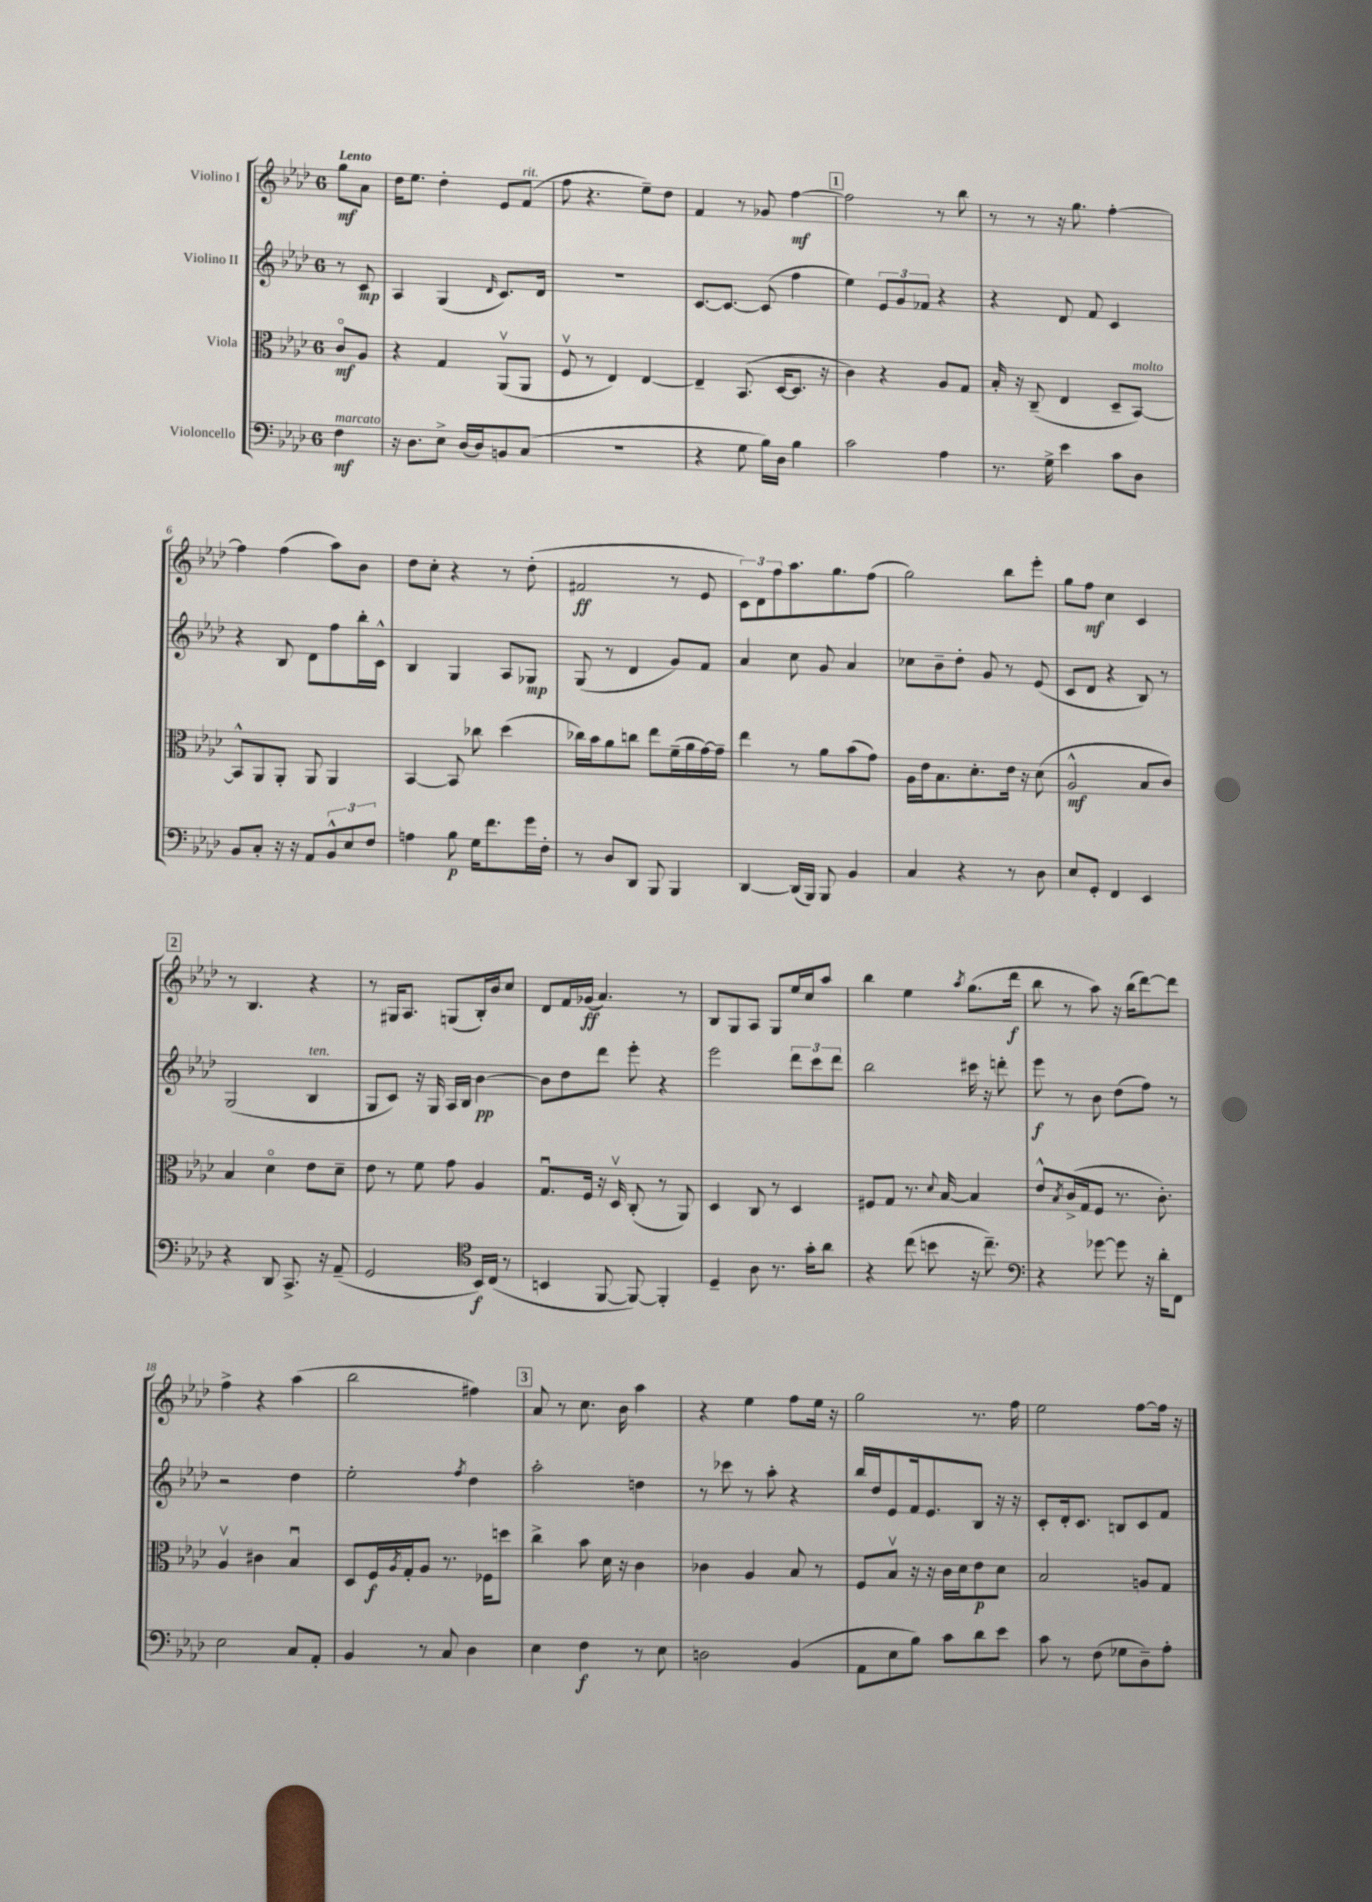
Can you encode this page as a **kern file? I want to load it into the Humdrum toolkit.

**kern	**dynam	**kern	**dynam	**kern	**dynam	**kern	**dynam
*part4	*part4	*part3	*part3	*part2	*part2	*part1	*part1
*staff4	*staff4	*staff3	*staff3	*staff2	*staff2	*staff1	*staff1
*I"Violoncello	*	*I"Viola	*	*I"Violino II	*	*I"Violino I	*
*clefF4	*	*clefC3	*	*clefG2	*	*clefG2	*
*k[b-e-a-d-]	*	*k[b-e-a-d-]	*	*k[b-e-a-d-]	*	*k[b-e-a-d-]	*
*M6/8	*	*M6/8	*	*M6/8	*	*M6/8	*
=	=	=	=	=	=	=	=
!	!	!	!	!	!	!LO:TX:a:B:t=Lento	!
!LO:TX:a:i:t=marcato	!	!	!	!	!	!	!
4F\	mf	8c/L	mf	8r	.	8gg\L	mf
.	.	8A-/J	.	8c/	mp	8a-\J	.
=1	=1	=1	=1	=1	=1	=1	=1
16r	.	4r	.	4A-/	.	16dd-\KL	.
8.D-\L	.	.	.	.	.	8.ee-\J	.
8E-^\J	.	4G/	.	(4G/	.	4dd-'\	.
(16D-/LL	.	.	.	.	.	.	.
16D-/J)	.	.	.	.	.	.	.
.	.	.	.	16qqd-/	.	.	.
8BBn/	.	(8AA-v/L	.	8.c/L)	.	8e-/L	.
!	!	!	!	!	!	!LO:TX:a:i:t=rit.	!
(8C/J	.	8AA-/J	.	.	.	(8f/J	.
.	.	.	.	16d-/Jk	.	.	.
=2	=2	=2	=2	=2	=2	=2	=2
2.r	.	8Fv/	.	2.r	.	8ff\	.
.	.	8r	.	.	.	4.r	.
.	.	4E-/)	.	.	.	.	.
.	.	[4E-/	.	.	.	8ee-~\L)	.
.	.	.	.	.	.	8dd-\J	.
=3	=3	=3	=3	=3	=3	=3	=3
4r	.	4E-~/]	.	[8.c/L	.	4f/	.
.	.	.	.	8.c/J_	.	.	.
8G\	.	(8.BB-/	.	.	.	8r	.
16B-\LL)	.	.	.	(8c/]	.	8g-X/	.
16D-\JJ	.	[16D-/KL	.	.	.	.	.
4B-\	.	8.D-/J]	.	4ff\	.	[4ff\	mf
.	.	16r	.	.	.	.	.
!!LO:REH:place=s1:t=1
=4	=4	=4	=4	=4	=4	=4	=4
2c\	.	4c\)	.	4ee-\)	.	2ff\]	.
.	.	4r	.	12e-/L	.	.	.
.	.	.	.	12g/	.	.	.
.	.	.	.	12f-X/J	.	.	.
4A-\	.	8A-/L	.	4r	.	8r	.
.	.	8G/J	.	.	.	8bb-\	.
=5	=5	=5	=5	=5	=5	=5	=5
8.r	.	16B-'/	.	4r	.	8r	.
.	.	16r	.	.	.	.	.
.	.	(8C~/	.	.	.	8r	.
16G^\	.	.	.	.	.	.	.
4e-\	.	4E-/	.	8d-/	.	16r	.
.	.	.	.	.	.	8.gg\	.
.	.	.	.	8f/	.	.	.
8c\L	.	8D-~/L	.	4c/	.	[4ff'\	.
!	!	!LO:TX:a:i:t=molto	!	!	!	!	!
8D-\J	.	[8BB-/J)	.	.	.	.	.
!!LO:LB:g=z
=6	=6	=6	=6	=6	=6	=6	=6
8BB-/L	.	8BB-^^/L]	.	4r	.	4ff\]	.
8C'/J	.	8AA-/	.	.	.	.	.
16r	.	8AA-'/J	.	8B-/	.	(4ff\	.
16r	.	.	.	.	.	.	.
8AA-/L	.	8AA-/	.	8d-\L	.	.	.
12BB-^^/	.	4AA-/	.	8ff\	.	8aa-\L)	.
12E-/	.	.	.	.	.	.	.
.	.	.	.	16bb-'\L	.	8b-\J	.
12F/J	.	.	.	.	.	.	.
.	.	.	.	16c^^\JJ	.	.	.
=7	=7	=7	=7	=7	=7	=7	=7
4An\	.	[4BB-/	.	4B-/	.	8dd-\L	.
.	.	.	.	.	.	8cc'\J	.
8B-\	p	8BB-/]	.	4G/	.	4r	.
16G\KL	.	8cc-X\	.	.	.	.	.
8.f\	.	.	.	.	.	.	.
.	.	(4dd-\	.	8A-/L	.	8r	.
16g\L	.	.	.	8G-X/J	mp	(8dd-'\	.
16F'\JJ	.	.	.	.	.	.	.
=8	=8	=8	=8	=8	=8	=8	=8
8r	.	16cc-X\LL)	.	(8G/	.	2f#X/	ff
.	.	16b-\J	.	.	.	.	.
8D-/L	.	8a-\	.	8r	.	.	.
8DD-/J	.	8ccn\J	.	4d-/	.	.	.
8BBB-/	.	8ee-\L	.	.	.	.	.
4BBB-/	.	(16f~\L	.	8g/L)	.	8r	.
.	.	16a-\	.	.	.	.	.
.	.	[16g\)	.	8f/J	.	8e-/	.
.	.	16g~\JJ]	.	.	.	.	.
=9	=9	=9	=9	=9	=9	=9	=9
[4DD-/	.	4ee-\	.	4a-/	.	12c\L)	.
.	.	.	.	.	.	12d-\	.
.	.	.	.	.	.	12ff\	.
(16DD-/LL]	.	8r	.	8cc\	.	8.aa-\	.
16BBB-/JJ)	.	.	.	.	.	.	.
8BBB-/	.	8a-\L	.	8g/	.	.	.
.	.	.	.	.	.	8.gg\	.
4BB-/	.	(8b-\	.	4a-/	.	.	.
.	.	8g\J)	.	.	.	(8ff\J	.
=10	=10	=10	=10	=10	=10	=10	=10
4C/	.	16A-\LL	.	8cc-X\L	.	2gg\)	.
.	.	16e-\J	.	.	.	.	.
.	.	8.B-\	.	8b-~\	.	.	.
4r	.	.	.	8dd-'\J	.	.	.
.	.	8.d-'\	.	.	.	.	.
.	.	.	.	8g/	.	.	.
8r	.	16e-\Jk	.	8r	.	8bb-\L	.
.	.	16r	.	.	.	.	.
8D-\	.	(8d-\	.	(8e-/	.	8eee-'\J	.
=11	=11	=11	=11	=11	=11	=11	=11
8E-/L	.	2A-^^/	mf	8c/L	.	8gg\L	.
8GG'/J	.	.	.	8d-/J	.	8ff\J	mf
4FF/	.	.	.	4r	.	4cc\	.
4EE-/	.	8B-/L	.	8B-/)	.	4c/	.
.	.	8c/J)	.	8r	.	.	.
!!LO:LB:g=z
!!LO:REH:place=s1:t=2
=12	=12	=12	=12	=12	=12	=12	=12
4r	.	4B-/	.	(2G/	.	8r	.
.	.	.	.	.	.	4.B-/	.
8DD-/	.	4d-\	.	.	.	.	.
8.CC^/	.	.	.	.	.	.	.
!	!	!	!	!LO:TX:a:i:t=ten.	!	!	!
.	.	8e-\L	.	4B-/	.	4r	.
16r	.	.	.	.	.	.	.
(8AA-~/	.	8d-~\J	.	.	.	.	.
=13	=13	=13	=13	=13	=13	=13	=13
2GG/	.	8e-\	.	8G/L	.	8r	.
.	.	8r	.	8c/J)	.	16G#X/KL	.
.	.	.	.	.	.	8.A-/J	.
.	.	8f\	.	16r	.	.	.
.	.	.	.	16G/	.	.	.
.	.	8g\	.	16A-/LL	.	(8Gn/L	.
.	.	.	.	16B-/JJ	.	.	.
*clefC4	*	*	*	*	*	*	*
16BB-/LL)	f	4A-/	.	[4b-\	pp	16B-'/L)	.
(16C/JJ	.	.	.	.	.	16b-/J	.
8r	.	.	.	.	.	8cc/J	.
=14	=14	=14	=14	=14	=14	=14	=14
4BBn/	.	8.Gu/L	.	8b-\L]	.	8d-/L	.
.	.	.	.	8dd-\	.	16f/L	.
.	.	16F/Jk	.	.	.	(16g-X/JJ	ff
[8FF/	.	16r	.	8ddd-\J	.	4.a-/)	.
.	.	16D-v/	.	.	.	.	.
8FF/_)	.	(8C'/	.	8eee-'\	.	.	.
4FF'/]	.	8r	.	4r	.	.	.
.	.	8AA-/)	.	.	.	8r	.
=15	=15	=15	=15	=15	=15	=15	=15
4D-~/	.	4D-/	.	2eee-\	.	8B-/L	.
.	.	.	.	.	.	8G/	.
8A-\	.	8C/	.	.	.	8A-/J	.
8.r	.	8r	.	.	.	8G/L	.
.	.	4D-/	.	12ddd-\L	.	16ee-/L	.
16g'\KL	.	.	.	.	.	16cc/J	.
.	.	.	.	12ccc\	.	.	.
8a-\J	.	.	.	.	.	8aa-/J	.
.	.	.	.	12ddd-\J	.	.	.
=16	=16	=16	=16	=16	=16	=16	=16
4r	.	8F#X/L	.	2bb-\	.	4bb-\	.
.	.	8G/J	.	.	.	.	.
(8cc\	.	8.r	.	.	.	4ee-\	.
8bn\	.	.	.	.	.	.	.
.	.	8qqd-/	.	.	.	.	.
.	.	[16B-/	.	.	.	.	.
.	.	.	.	.	.	8qaa-/	.
16r	.	4B-/]	.	16ccc#X\	.	(8.gg\L	.
8.cc~\)	.	.	.	16r	.	.	.
.	.	.	.	8dddn'\	.	.	.
.	.	.	.	.	.	16ddd-\Jk	f
=17	=17	=17	=17	=17	=17	=17	=17
*clefF4	*	*	*	*	*	*	*
4r	.	8e-^^/L	.	8eee-\	f	8bb-\	.
.	.	8qB-/	.	.	.	.	.
.	.	(16c^/L	.	8r	.	8r	.
.	.	16G/J	.	.	.	.	.
[8g-X\	.	8F/J	.	8b-\	.	8aa-\)	.
8g-\]	.	8.r	.	(8dd-\L	.	16r	.
.	.	.	.	.	.	(16bb-\KL	.
16r	.	.	.	8ff\J)	.	[8ddd-\)	.
16d-'\KL	.	8.c'\)	.	.	.	.	.
8FF\J	.	.	.	8r	.	8ddd-\J]	.
!!LO:LB:g=z
=18	=18	=18	=18	=18	=18	=18	=18
2E-\	.	4A-v/	.	2r	.	4ff^\	.
.	.	4c#X\	.	.	.	4r	.
8C/L	.	4B-u/	.	4dd-\	.	(4aa-\	.
8AA-'/J	.	.	.	.	.	.	.
=19	=19	=19	=19	=19	=19	=19	=19
4BB-/	.	8D-/L	.	2ee-'\	.	2bb-\	.
.	.	16F/L	f	.	.	.	.
.	.	8qA-/	.	.	.	.	.
.	.	16G'/J	.	.	.	.	.
8r	.	8A-/J	.	.	.	.	.
8C/	.	8.r	.	.	.	.	.
.	.	.	.	8qff/	.	.	.
4D-\	.	.	.	4dd-\	.	4ff#X\)	.
.	.	16F-X\KL	.	.	.	.	.
.	.	8ddn\J	.	.	.	.	.
!!LO:REH:place=s1:t=3
=20	=20	=20	=20	=20	=20	=20	=20
4E-\	.	4cc^\	.	2aa-'\	.	8a-/	.
.	.	.	.	.	.	8r	.
4F\	f	8b-\	.	.	.	8.cc\	.
.	.	16d-\	.	.	.	.	.
.	.	16r	.	.	.	16b-\	.
8r	.	4c\	.	4ddn\	.	4aa-\	.
8E-\	.	.	.	.	.	.	.
=21	=21	=21	=21	=21	=21	=21	=21
2Dn\	.	4c-X\	.	8r	.	4r	.
.	.	.	.	8ccc-X\	.	.	.
.	.	4A-/	.	8r	.	4ee-\	.
.	.	.	.	8aa-'\	.	.	.
(4BB-/	.	8B-/	.	4r	.	8ff\L	.
.	.	8r	.	.	.	16ee-\Jk	.
.	.	.	.	.	.	16r	.
=22	=22	=22	=22	=22	=22	=22	=22
8AA-\L	.	8F/L	.	16bb-/LL	.	2gg\	.
.	.	.	.	16dd-/J	.	.	.
8E-\	.	8B-v/J	.	8e-/	.	.	.
8B-\J)	.	16r	.	16f/k	.	.	.
.	.	16r	.	8.e-/	.	.	.
8c\L	.	16c\LL	.	.	.	.	.
.	.	16d-\J	.	.	.	.	.
8d-\	.	8e-\	p	8B-/J	.	8.r	.
8e-\J	.	8d-\J	.	16r	.	.	.
.	.	.	.	16r	.	16ff\	.
=23	=23	=23	=23	=23	=23	=23	=23
8c\	.	2B-/	.	8c'/L	.	2ee-\	.
8r	.	.	.	16d-'/k	.	.	.
.	.	.	.	8.c/J	.	.	.
(8F\	.	.	.	.	.	.	.
8G-X\L	.	.	.	8Bn/L	.	.	.
8D-~\)	.	8An/L	.	8c/	.	[8ff\L	.
8A-'\J	.	8G/J	.	8f/J	.	16ff\Jk]	.
.	.	.	.	.	.	16r	.
==	==	==	==	==	==	==	==
*-	*-	*-	*-	*-	*-	*-	*-
